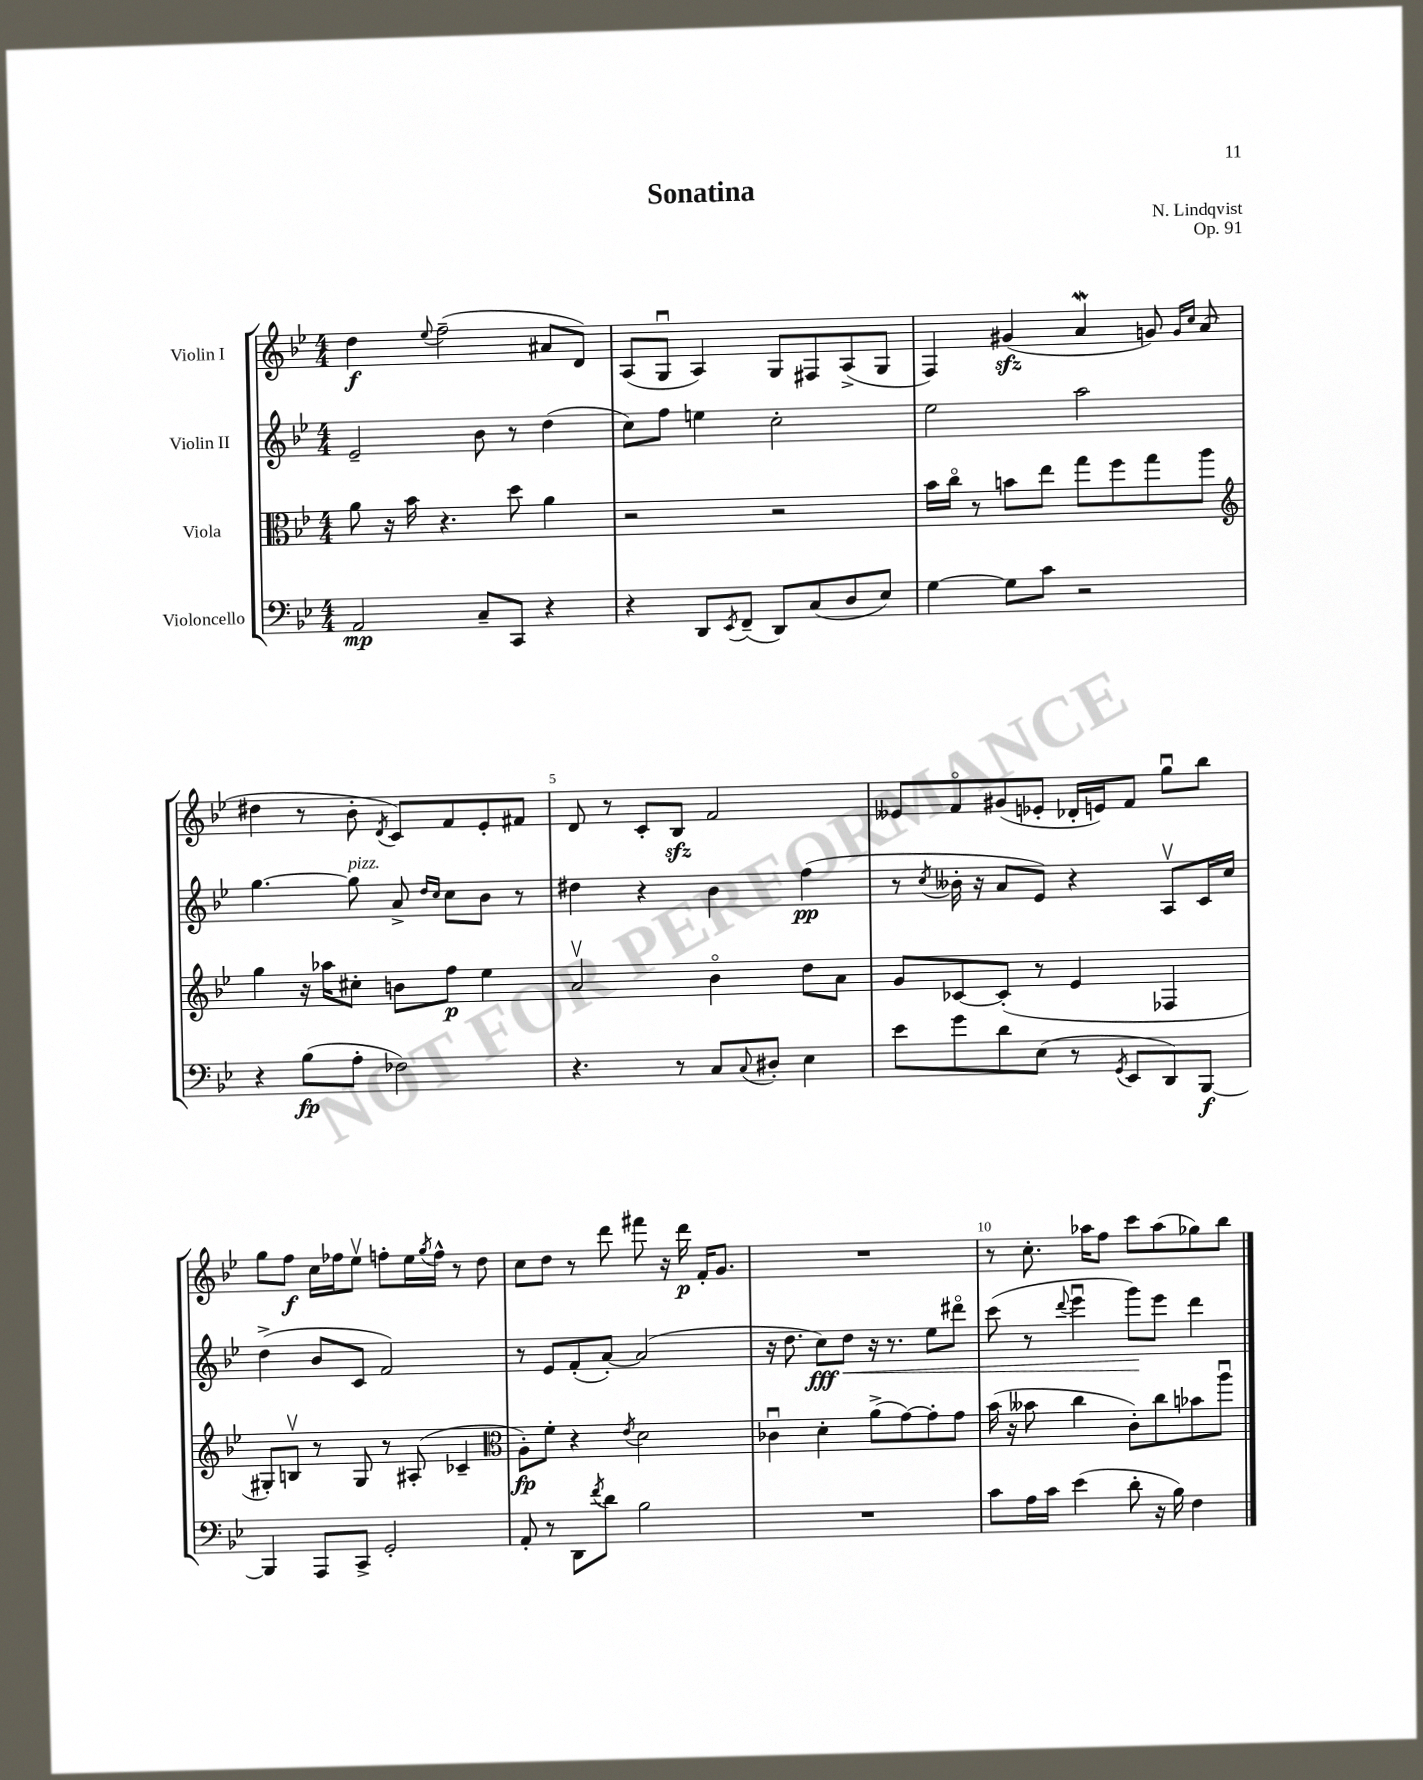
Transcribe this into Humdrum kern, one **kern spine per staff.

**kern	**dynam	**kern	**dynam	**kern	**dynam	**kern	**dynam
*part4	*part4	*part3	*part3	*part2	*part2	*part1	*part1
*staff4	*staff4	*staff3	*staff3	*staff2	*staff2	*staff1	*staff1
*I"Violoncello	*	*I"Viola	*	*I"Violin II	*	*I"Violin I	*
*clefF4	*	*clefC3	*	*clefG2	*	*clefG2	*
*k[b-e-]	*	*k[b-e-]	*	*k[b-e-]	*	*k[b-e-]	*
*M4/4	*	*M4/4	*	*M4/4	*	*M4/4	*
=1	=1	=1	=1	=1	=1	=1	=1
2AA/	mp	8a\	.	2e-~/	.	4dd\	f
.	.	16r	.	.	.	.	.
.	.	16b-\	.	.	.	.	.
.	.	.	.	.	.	8qqee-/	.
.	.	4.r	.	.	.	(2ff~\	.
8C~/L	.	.	.	8b-\	.	.	.
8CC/J	.	8dd\	.	8r	.	.	.
4r	.	4a\	.	(4dd\	.	8a#X/L	.
.	.	.	.	.	.	8d/J)	.
=2	=2	=2	=2	=2	=2	=2	=2
4r	.	2r	.	8cc\L)	.	(8A/L	.
.	.	.	.	8ff\J	.	8Gu/J	.
8DD/L	.	.	.	4een\	.	4A/)	.
8qEE-/	.	.	.	.	.	.	.
(8FF~/J	.	.	.	.	.	.	.
8DD/L)	.	2r	.	2cc'\	.	8G/L	.
(8C/	.	.	.	.	.	8F#X/	.
8D/	.	.	.	.	.	(8A^/	.
8E-/J)	.	.	.	.	.	8G/J	.
=3	=3	=3	=3	=3	=3	=3	=3
[4G\	.	16b-\LL	.	2ee-\	.	4F/)	.
.	.	16cc\JJ	.	.	.	.	.
.	.	8r	.	.	.	.	.
8G\L]	.	8bn\L	.	.	.	(4g#Xzz/	.
8c\J	.	8ee-\J	.	.	.	.	.
2r	.	8gg\L	.	2aa\	.	4aW/	.
.	.	8ff\	.	.	.	.	.
.	.	8gg\	.	.	.	8gn/)	.
.	.	.	.	.	.	16qqg/LL	.
.	.	.	.	.	.	16qqcc/JJ	.
.	.	8aa\J	.	.	.	(8a/	.
!!LO:LB:g=z
=4	=4	=4	=4	=4	=4	=4	=4
*	*	*clefG2	*	*	*	*	*
4r	.	4gg\	.	[4.gg\	.	4dd#X\	.
(8B-\L	fp	16r	.	.	.	8r	.
.	.	16aa-X\KL	.	.	.	.	.
!	!	!	!	!LO:TX:a:i:t=pizz.	!	!	!
8A'\J	.	8cc#X'\J	.	8gg\]	.	8b-'\	.
.	.	.	.	.	.	8qd/	.
2F-X\)	.	8bn\L	.	8a^/	.	8c/L)	.
.	.	.	.	16qqdd/LL	.	.	.
.	.	.	.	16qqcc/JJ	.	.	.
.	.	8ff\J	p	8cc\L	.	8f/	.
.	.	4ee-\	.	8b-\J	.	8e-'/	.
.	.	.	.	8r	.	8f#X/J	.
=5	=5	=5	=5	=5	=5	=5	=5
4.r	.	2av/	.	4dd#X\	.	8d/	.
.	.	.	.	.	.	8r	.
.	.	.	.	4r	.	8c'/L	.
8r	.	.	.	.	.	8B-zz/J	.
8C/L	.	4b-\	.	4b-\	.	2f/	.
8qqC/	.	.	.	.	.	.	.
8D#X'/J	.	.	.	.	.	.	.
4E-\	.	8dd\L	.	(4ff\	pp	.	.
.	.	8a\J	.	.	.	.	.
=6	=6	=6	=6	=6	=6	=6	=6
8e-\L	.	8g/L	.	8r	.	8e--X/L	.
.	.	.	.	8qcc/	.	.	.
8g\	.	[8c-X/	.	16b--X'\	.	8f/	.
.	.	.	.	16r	.	.	.
8d\	.	(8c-'/J]	.	8a/L	.	(8g#X/	.
(8E-\J	.	8r	.	8e-/J)	.	8e-X'/J	.
8r	.	4e-/	.	4r	.	16d-X'/LL	.
.	.	.	.	.	.	16en/J)	.
8qGG/	.	.	.	.	.	.	.
8EE-/L	.	.	.	.	.	8f/J	.
8DD/)	.	4F-X/	.	8Av/L	.	8ggu\L	.
[8BBB-/J	f	.	.	16c/L	.	8bb-\J	.
.	.	.	.	16cc/JJ	.	.	.
!!LO:LB:g=z
=7	=7	=7	=7	=7	=7	=7	=7
4BBB-/]	.	8G#X'/L)	.	(4dd^\	.	8gg\L	.
.	.	8Bnv/J	.	.	.	8ff\J	f
8AAA/L	.	8r	.	8b-/L	.	16cc\LL	.
.	.	.	.	.	.	16ff-X\J	.
8CC^/J	.	8G#/	.	8c/J	.	8ee-v\J	.
2GG'/	.	8r	.	2f/)	.	8ffn'\L	.
.	.	(8A#X'/	.	.	.	16ee-\L	.
.	.	.	.	.	.	8qgg/	.
.	.	.	.	.	.	16ff^^\JJ	.
.	.	4c-X~/	.	.	.	8r	.
.	.	.	.	.	.	8dd\	.
=8	=8	=8	=8	=8	=8	=8	=8
*	*	*clefC3	*	*	*	*	*
8AA'/	.	8A'\L)	fp	8r	.	8cc\L	.
8r	.	8f'\J	.	8e-/L	.	8dd\J	.
8DD\L	.	4r	.	(8f'/	.	8r	.
8qf/	.	.	.	.	.	.	.
8d\J	.	.	.	[8a'/J)	.	8ddd\	.
.	.	8qe-/	.	.	.	.	.
2B-\	.	2d\	.	(2a/]	.	8fff#X\	.
.	.	.	.	.	.	16r	.
.	.	.	.	.	.	16ddd\	p
.	.	.	.	.	.	16f'/KL	.
.	.	.	.	.	.	8.g/J	.
=9	=9	=9	=9	=9	=9	=9	=9
1r	.	4c-Xu\	.	16r	.	1r	.
.	.	.	.	8.dd\	.	.	.
.	.	4d'\	.	8cc\L)	fff	.	.
!	!	!	!	!	!LO:HP:b	!	!
.	.	.	.	8dd\J	<	.	.
.	.	(8a^\L	.	16r	.	.	.
.	.	.	.	8.r	.	.	.
.	.	[8g\)	.	.	.	.	.
.	.	8g'\]	.	8ee-\L	.	.	.
.	.	8g\J	.	8ddd#X\J	.	.	.
=10	=10	=10	=10	=10	=10	=10	=10
8c\L	.	(16b-\	.	(8ccc\	.	8r	.
.	.	16r	.	.	.	.	.
16A\L	.	8b--X\	.	8r	.	8.cc'\	.
16c\JJ	.	.	.	.	.	.	.
.	.	.	.	8qqddd/	.	.	.
(4e-\	.	4cc\	.	4eee-u\	.	.	.
.	.	.	.	.	.	16aa-X\KL	.
.	.	.	.	.	.	8ff\J	.
8d'\	.	8c'\L)	.	8ggg\L)	.	8ccc\L	.
16r	.	8cc\	.	8eee-\J	[	(8aa-\	.
16B-\)	.	.	.	.	.	.	.
4F\	.	8b-X\	.	4ddd\	.	8gg-X\)	.
.	.	8aau\J	.	.	.	8bb-\J	.
==	==	==	==	==	==	==	==
*-	*-	*-	*-	*-	*-	*-	*-
